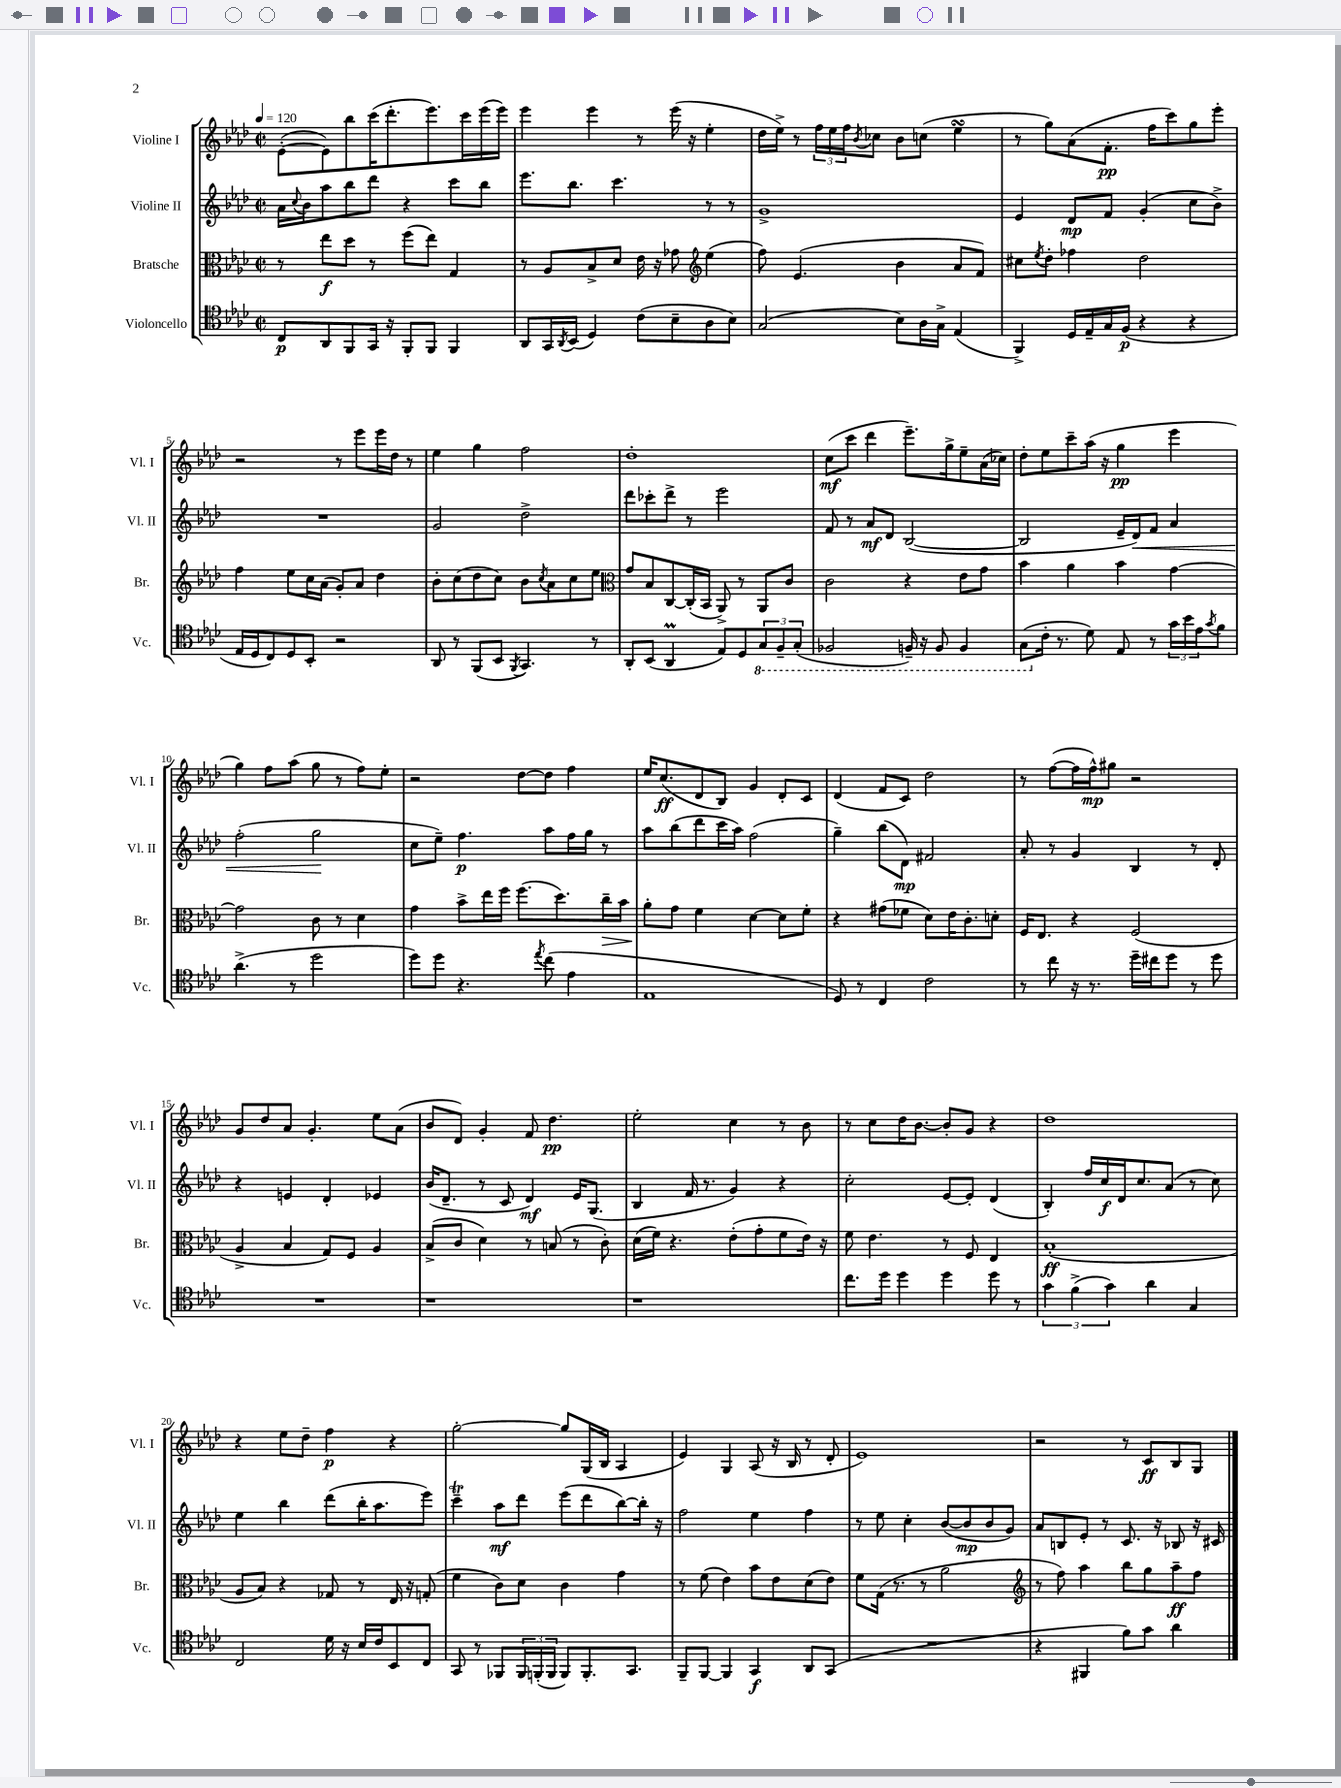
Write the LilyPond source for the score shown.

<<
\new StaffGroup <<
\new Staff = "s0" \with { instrumentName = "Violine I" shortInstrumentName = "Vl. I" } {
    \clef treble \key aes \major \defaultTimeSignature \time 2/2 \tempo 4 = 120
    ees'8~-.( ees'8) bes''8 c'''16( des'''8.-. ees'''8.) c'''16 ees'''16( ees'''16) |
    ees'''4 ees'''4 r8 ees'''16( r16 ees''4-. |
    des''16 ees''16->) r8 \tuplet 3/2 { f''16 ees''16 f''16 } \acciaccatura { bes'8 } ces''8 bes'8 c''8( ees''4\turn |
    r8 g''8) aes'8( f'8.-.\pp f''16 c'''8) g''8 ees'''8-. |
    r2 r8 ees'''8 ees'''16 des''16 r8 |
    ees''4 g''4 f''2 |
    des''1-. |
    c''8\mf( c'''8 des'''4 ees'''8.--) g''16-> ees''8-- aes'16( ces''16) |
    des''8-. ees''8 c'''8-- aes''16( r16 g''4\pp ees'''4 |
    g''4) f''8 aes''8( g''8 r8 f''8) ees''8-. |
    r2 des''8~ des''8 f''4 |
    ees''16 c''8.\ff( des'8 bes8) g'4 des'8-. c'8 |
    des'4( f'8 c'8) des''2 |
    r8 f''8~( f''16 f''16-^\mp) gis''8 r2 |
    g'8 des''8 aes'8 g'4.-. ees''8 aes'8( |
    bes'8 des'8) g'4-. f'8 des''4.\pp |
    ees''2-. c''4 r8 bes'8 |
    r8 c''8 des''16 bes'8.~ bes'8-. g'8 r4 |
    des''1 |
    r4 ees''8 des''8-- f''4\p r4 |
    g''2~-. g''8 g16( bes16 aes4 |
    ees'4) g4 aes8( r16 bes16 r8 des'8-. |
    ees'1) |
    r2 r8 c'8\ff bes8 g8 \bar "|." |
}
\new Staff = "s1" \with { instrumentName = "Violine II" shortInstrumentName = "Vl. II" } {
    \clef treble \key aes \major \defaultTimeSignature \time 2/2
    aes'16 \appoggiatura { c''8 } bes'16 aes''8 bes''8 des'''8 r4 c'''8 bes''8 |
    ees'''8. bes''8. c'''4. r8 r8 |
    g'1-> |
    ees'4 des'8\mp f'8 g'4-.( c''8 bes'8->) |
    R1 |
    g'2 des''2-> |
    des'''8 ces'''8-. des'''8-> r8 ees'''2 |
    f'8 r8 aes'8\mf des'8 bes2~( |
    bes2 ees'16-- des'16\<) f'8 aes'4 |
    f''2-.( g''2\! |
    c''8 ees''8--) f''4.\p aes''8 f''16 g''16 r8 |
    aes''8 bes''8( des'''8 c'''16 aes''16) f''2( |
    g''4--) bes''8( des'8\mp) fis'2 |
    aes'8-. r8 g'4 bes4 r8 des'8-. |
    r4 e'4 des'4-. ees'4 |
    bes'16( des'8.-- r8 c'8 des'4\mf) ees'16 g8.( |
    bes4 f'16 r8. g'4) r4 |
    c''2-. ees'8~ ees'8-. des'4( |
    bes4-.) f''16 c''16\f des'16 c''8. aes'8( r8 c''8) |
    ees''4 bes''4 des'''8( bes''16-. aes''8. ees'''8) |
    c'''4--\trill aes''8\mf des'''8 ees'''8( des'''8 bes''8~) bes''16-. r16 |
    f''2 ees''4 f''4 |
    r8 ees''8 c''4-. bes'8~( bes'8\mp bes'8 g'8) |
    aes'8 b8 ees'8-. r8 c'8. r16 bes8 r16 cis'16 \bar "|." |
}
\new Staff = "s2" \with { instrumentName = "Bratsche" shortInstrumentName = "Br." } {
    \clef alto \key aes \major \defaultTimeSignature \time 2/2
    r8 ees''8\f des''8 r8 f''8( ees''8) g4 |
    r8 aes8 bes8-> des'8 ees'16 r16 ges'8 \clef treble ees''4( |
    f''8) ees'4.( bes'4 aes'8 f'8) |
    cis''8 \acciaccatura { ees''8 } des''8-. fes''4 des''2 |
    f''4 ees''8 c''16 aes'16( g'8-.) aes'8 des''4 |
    bes'8-. c''8( des''8 c''8) bes'8 \acciaccatura { c''8 } aes'8 c''8 ees''8 |
    \clef alto g'8 bes8 c8~ c16-.( bes,16 aes,8->) r8 aes,8 c'8 |
    c'2 r4 ees'8 g'8 |
    bes'4 aes'4 bes'4 g'4~ |
    g'2 c'8 r8 des'4 |
    g'4 bes'8-> ees''16 f''16 f''8.( des''8.) c''16--\> bes'16 |
    aes'8-.\! g'8 f'4 des'4~ des'8 f'8-. |
    r4 gis'8( fes'8 des'8) ees'16 c'8.-. d'8-. |
    f16 ees8. r4 f2( |
    aes4-> bes4 g8) f8 aes4 |
    bes8->( c'8 des'4) r8 b8( r8 c'8-.) |
    des'16( f'16) r4. ees'8-.( g'8-. f'8 ees'16) r16 |
    f'8 ees'4. r8 f8 ees4 |
    bes1-.\ff( |
    aes8 bes8) r4 ges8 r8 ees16 r16 g8-.( |
    f'4 c'8) des'8 c'4 g'4 |
    r8 f'8( ees'4) bes'8 ees'8 des'8( ees'8) |
    f'8 g16( r8. r8 aes'2 |
    \clef treble r8 f''8) aes''4 bes''8 g''8 aes''8--\ff f''8 \bar "|." |
}
\new Staff = "s3" \with { instrumentName = "Violoncello" shortInstrumentName = "Vc." } {
    \clef tenor \key aes \major \defaultTimeSignature \time 2/2
    c8\p aes,8 f,8 g,16 r16 f,8-. f,8 f,4 |
    aes,8 g,16 \acciaccatura { aes,8 } bes,16( des4) c'8( bes8-- aes8 bes8) |
    g2( bes8) aes16 g16-> ees4( |
    f,4->) des16 ees16-- g16 f16\p( r4 r4 |
    ees16 des16 c8) des8 bes,8-. r2 |
    aes,8 r8 f,8( bes,8 \acciaccatura { f,8 } g,4.) r8 |
    aes,8-. bes,8( aes,4\prall ees8) des8 \tuplet 3/2 { \ottava #-1 g,8 f,8-- g,8-.( } |
    fes,2 f,16--) r16 f,8 f,4 |
    g,8( \ottava #0 c'16-. r8. des'8) ees8 r8 \tuplet 3/2 { g'16 bes'16 ees'16 } \acciaccatura { g'8 } f'8 |
    aes'4.->( r8 des''2 |
    des''8) des''8 r4. \acciaccatura { ees''8 } c''8( ees'4 |
    ees1 |
    des8) r8 c4 c'2 |
    r8 c''8 r16 r8. des''16-- cis''16 des''8 r8 des''8 |
    R1 |
    r1 |
    r1 |
    c''8. des''16 des''4 des''4 des''8 r8 |
    \tuplet 3/2 { g'4 f'4->( g'4) } aes'4 g4 |
    c2 des'16 r16 bes16 c'16 bes,8 c8 |
    g,8 r8 fes,8 \tuplet 3/2 { fes,16 f,16-.( f,16 } f,8) f,8.-. g,8. |
    f,8-- f,8~ f,4 g,4\f aes,8 g,8( |
    R1 |
    r4 fis,4 f'8) g'8 aes'4 \bar "|." |
}
>>
>>
